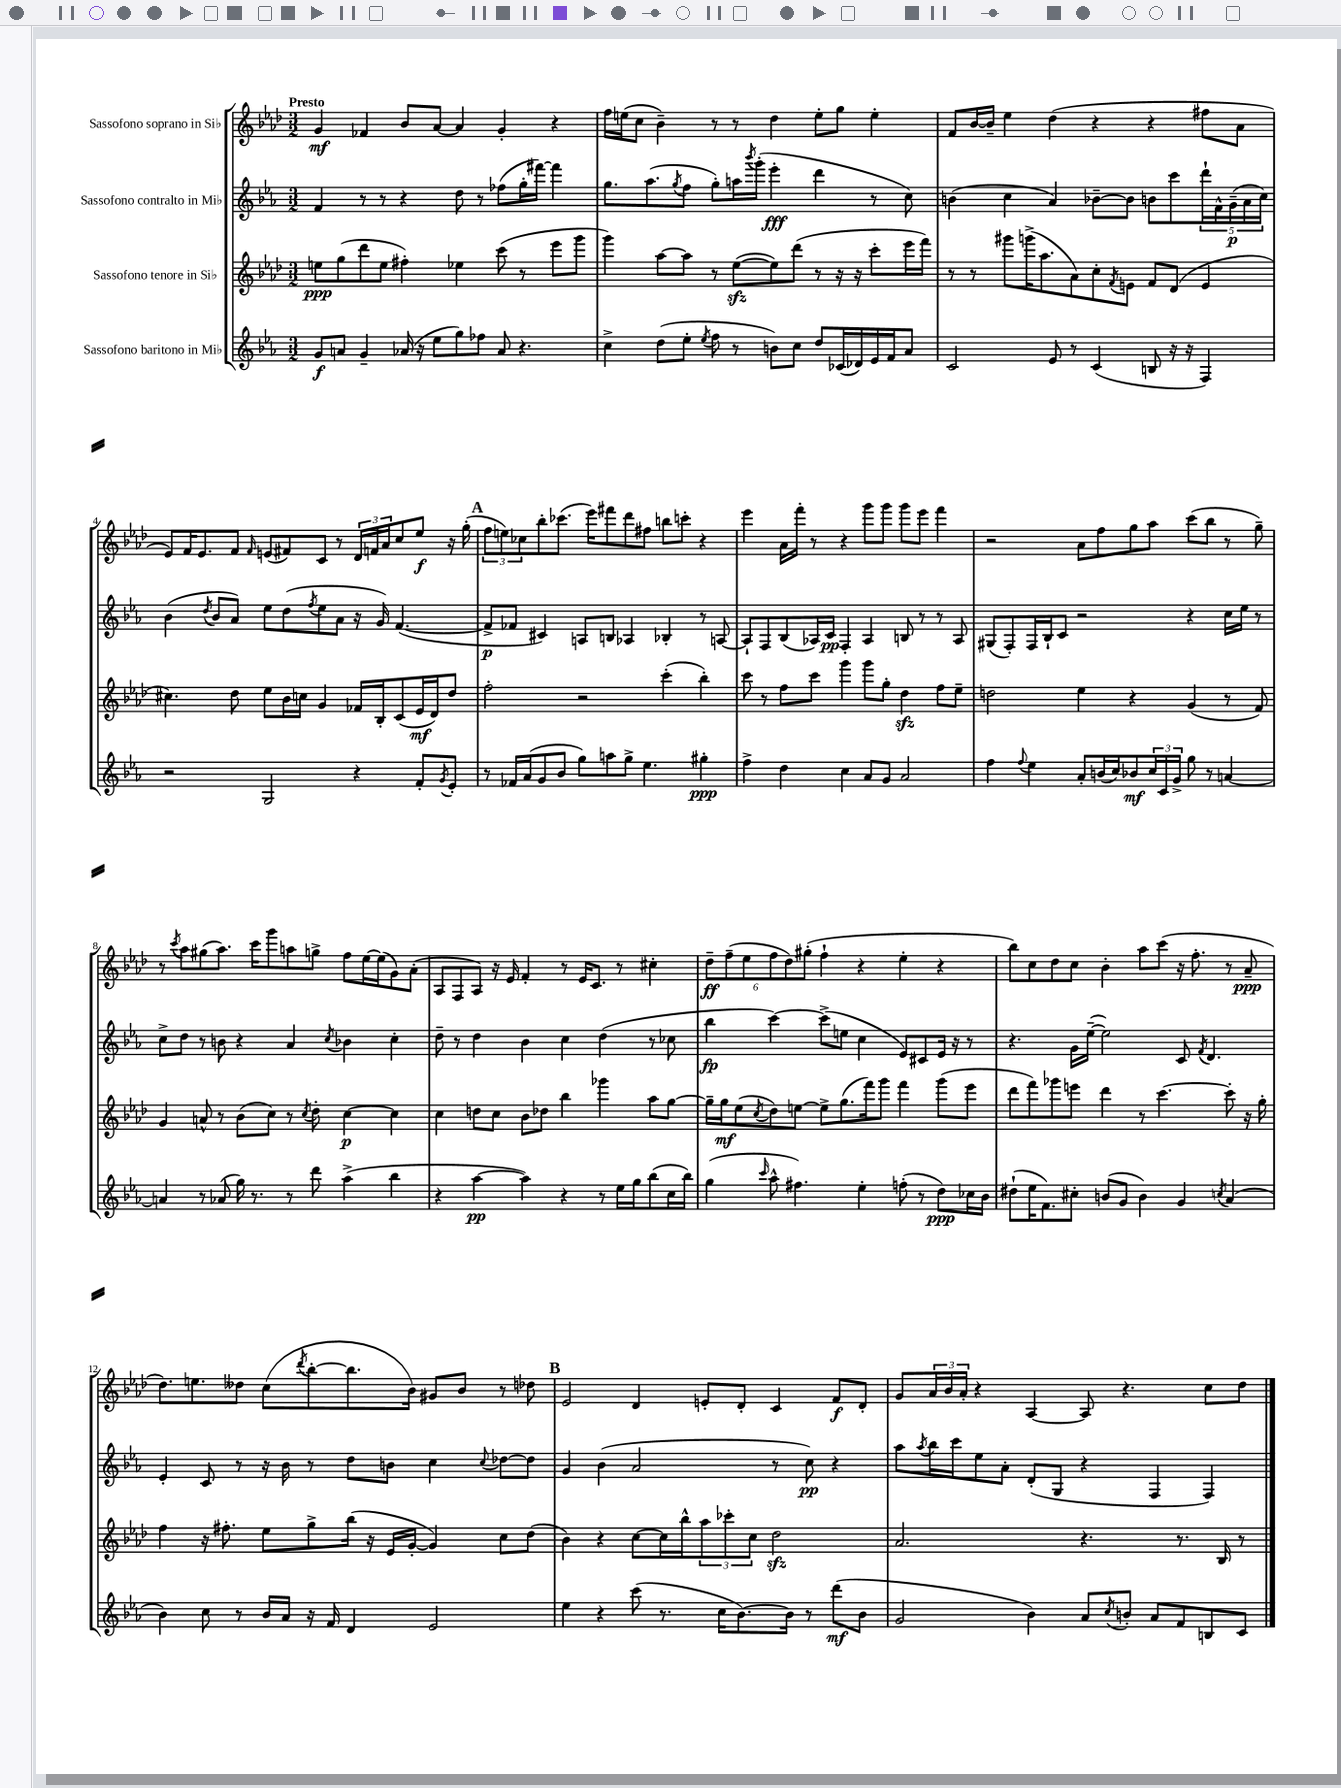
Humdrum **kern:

**kern	**kern	**kern	**kern
*staff4	*staff3	*staff2	*staff1
*clefG2	*clefG2	*clefG2	*clefG2
*k[b-e-a-]	*k[b-e-a-d-]	*k[b-e-a-]	*k[b-e-a-d-]
*M3/2	*M3/2	*M3/2	*M3/2
8g	8ee	4f	4g
8a	(8gg	.	.
4g~	8ddd-	8r	4f-
.	8ee	8r	.
(16a-	4ff#')	4r	8b-
16r	.	.	.
8ee-	.	.	[8a-
8gg)	4ee-	8dd	4a-]
8ff-	.	8r	.
8a-	(8ccc	(8ff-	4g'
4.r	8r	16gg'	.
.	.	[16fff#)	.
.	8eee-	4fff#]	4r
.	8ggg	.	.
=	=	=	=
4cc^	4ggg)	8.gg	16ff
.	.	.	(16ee
.	.	.	8cc
.	.	(8.aa-	.
(8dd	[8aa-	.	4b-~)
.	.	8qgg	.
8ee-'	8aa-]	8ff	.
8qee-	.	.	.
8ff	8r	8gg')	8r
8r	([8ee-	16aa	8r
.	.	8qbbb-	.
.	.	(16ggg'	.
8b)	8ee-])	4eee-'	4dd-
8cc	(8ddd-	.	.
8dd	8r	4ddd	8ee'
(16c-	16r	.	8gg
16d-)	16r	.	.
16e-	8ccc'	8r	4ee'
16f	.	.	.
8a-	16eee-	8cc)	.
.	16fff)	.	.
=	=	=	=
2c	8r	(4b	8f
.	8r	.	[16b-
.	.	.	16b-~]
.	8ggg#	4cc	4ee-
.	(16ggg^	.	.
.	8.aa-	.	.
8e-	.	4a-)	(4dd-
8r	8a-)	.	.
(4c	8cc'	[8b-~	4r
.	8qf	.	.
.	8e	8b-]	.
8B	8f	8b	4r
16r	(8d-	8ccc	.
16r	.	.	.
4F)	4e	20ddd`	8ff#
.	.	20f^^	.
.	.	(20g~	.
.	.	.	8a-
.	.	20a-	.
.	.	20cc)	.
=	=	=	=
2r	4.cc#)	(4b-	8e-)
.	.	.	16f
.	.	.	8.e-
.	.	8qdd	.
.	.	8b-	.
.	8dd-	8a-)	8f
.	.	.	16qqf
2G	8ee-	8ee-	(8e
.	16b-	(8dd	8f#)
.	16cc	.	.
.	.	8qff	.
.	4g	8ee-	8c
.	.	8a-	8r
4r	16f-	16r	24d-
.	.	.	24f
.	16B-'	16g)	.
.	.	.	24a-
.	(8c	([4.f	8cc
8f'	16e-	.	8ee-
.	16d-)	.	.
8qg	.	.	.
8e-'	8dd-	.	16r
.	.	.	(16gg'
=	=	=	=
8r	2ff'	8f^]	12ff
.	.	.	12ee)
16f-	.	8f-	.
.	.	.	12cc-
(16a-	.	.	.
8g	.	4c#)	8bb-'
8b-	.	.	(8.ccc-
8gg)	2r	8A	.
.	.	.	16eee-)
8aa	.	8B	8fff#
8gg^	.	4A-	8ddd-
4.ee-	.	.	8ff#
.	(4ccc'	4B-'	8bb
.	.	.	8ccc'
4gg#'	4bb-')	8r	4r
.	.	[8A	.
=	=	=	=
4ff^	8ccc	8A`]	4eee-
.	8r	8F	.
4dd	8ff	(8B-	16a-
.	.	.	16fff'
.	8ccc	16A-)	8r
.	.	16c	.
4cc	4ggg	4F'	4r
8a-	8ggg	4A-	8ggg
8g	8gg'	.	8ggg
2a-	4dd-	8B	8ggg
.	.	8r	8eee-
.	8ff	8r	4fff
.	8ee-~	8A-	.
=	=	=	=
4ff	2dd	(8G#	2r
.	.	8F')	.
8qqff	.	.	.
4ee-	.	16F	.
.	.	16B-`	.
.	.	8c	.
8a-'	4ee-	2r	8a-
(16b	.	.	8ff
16cc)	.	.	.
8b-	4r	.	8gg
24cc	.	.	8aa-
24c	.	.	.
24g^	.	.	.
8gg	(4g	4r	(8ccc
8r	.	.	8bb-
[4a	8r	16cc	8r
.	.	16ee-	.
.	8f)	8r	8gg~)
=	=	=	=
4a]	4g	8cc^	8r
.	.	.	8qccc
.	.	8dd	8aa-
8r	8a^^	8r	(8gg#
(8a-	8r	8b	8.aa-)
16gg)	(8b-	4r	.
8.r	.	.	16ccc
.	8cc)	.	8ggg
8r	8r	4a-	8aa
.	8qcc	.	.
8ddd	8dd-'	.	8gg^
.	.	8qcc	.
(4aa-^	[4cc	4b-	8ff
.	.	.	[16ee-
.	.	.	(16ee-]
4bb-	4cc]	4cc'	8g)
.	.	.	(8a-'
=	=	=	=
4r	4cc	8dd~	8A-
.	.	8r	8F
[4aa-	8dd	4dd	8A-)
.	8cc	.	16r
.	.	.	16e-
4aa-])	8b-	4b-	4f'
.	8dd-	.	.
4r	4bb-	4cc	8r
.	.	.	16e-
.	.	.	8.c
8r	4ggg-	(4dd	.
16ee-	.	.	8r
16gg	.	.	.
(8bb-	8aa-	8r	4cc#'
16cc	[8gg	8cc-	.
16bb-)	.	.	.
=	=	=	=
(4gg	16gg~]	4bb-	12dd-~
.	16gg	.	.
.	.	.	(12ff~
.	(8ee-	.	.
.	.	.	12ee-
16qqccc	8qcc	.	.
8aa-^^	8dd-)	[4ccc)	12ff
.	.	.	12dd-)
4.ff#)	[8ee	.	.
.	.	.	(12gg#'
.	8ee^]	(8ccc^]	4ff`
.	(8.gg	8ee	.
4ee-'	.	4cc	4r
.	16fff)	.	.
.	8ggg	.	.
(8ff'	4fff	8e-)	4ee-'
8r	.	8c#	.
8dd)	(8ggg	16e-	4r
.	.	16r	.
16cc-	8eee-	8r	.
16b-	.	.	.
=	=	=	=
(8dd#`	8ddd-	4.r	8bb-)
16ee-	8fff)	.	8cc
8.f)	.	.	.
.	8ggg-	.	8dd-
8cc#'	8eee	16g	8cc
.	.	([16ee-~	.
(8b	4ddd-	2ee-])	4b-'
8g	.	.	.
4b)	8r	.	8aa-
.	[4.ccc	.	(8ccc
4g	.	8c	16r
.	.	.	8.ff'
.	.	8qf	.
.	.	4.d	.
8qcc	.	.	.
(4a-	8ccc']	.	8r
.	16r	.	8a-~
.	16gg'	.	.
=	=	=	=
4b-)	4ff	4e-'	8.dd-)
.	.	.	8.ee
8cc	16r	8c	.
.	8.ff#'	.	.
8r	.	8r	8dd--
16b-	8ee-	16r	(8cc
16a-	.	16b-	.
.	.	.	8qddd-
16r	8gg^	8r	[8bb-'
16f	.	.	.
4d	(16bb-	8dd	8.bb-]
.	16r	.	.
.	16e-	8b	.
.	[16g'	.	16b-)
2e-	4g])	4cc	8g#
.	.	.	8b-
.	.	8qqcc	.
.	8cc	[8dd-	8r
.	(8dd-	8dd-]	8dd-
=	=	=	=
4ee-	4b-)	4g	2e-
4r	4r	(4b-	.
(8ccc	[8cc	2a-	4d-
8.r	16cc]	.	.
.	16bb-^^	.	.
.	12aa-	.	8e'
16cc	.	.	.
.	12ccc-'	.	.
[8.b-)	.	.	8d-'
.	12cc	.	.
.	2dd-	8r	4c
16b-]	.	.	.
8r	.	8cc)	.
(8ddd	.	4r	8f
8b-	.	.	8d-'
=	=	=	=
2g	2.a-	8aa-	8g
.	.	8qaa-	.
.	.	16bb-	24a-
.	.	.	24b-
.	.	16ccc	.
.	.	.	24a-'
.	.	8ee-	4r
.	.	8a-'	.
4b-)	.	(8d'	[4A-
.	.	8G	.
8a-	4.r	4r	8A-]
8qcc	.	.	.
8b'	.	.	4.r
8a-	.	4F	.
8f	8.r	.	.
8B	.	4F)	8cc
.	16B-	.	.
8c	8r	.	8dd-
==	==	==	==
*-	*-	*-	*-
